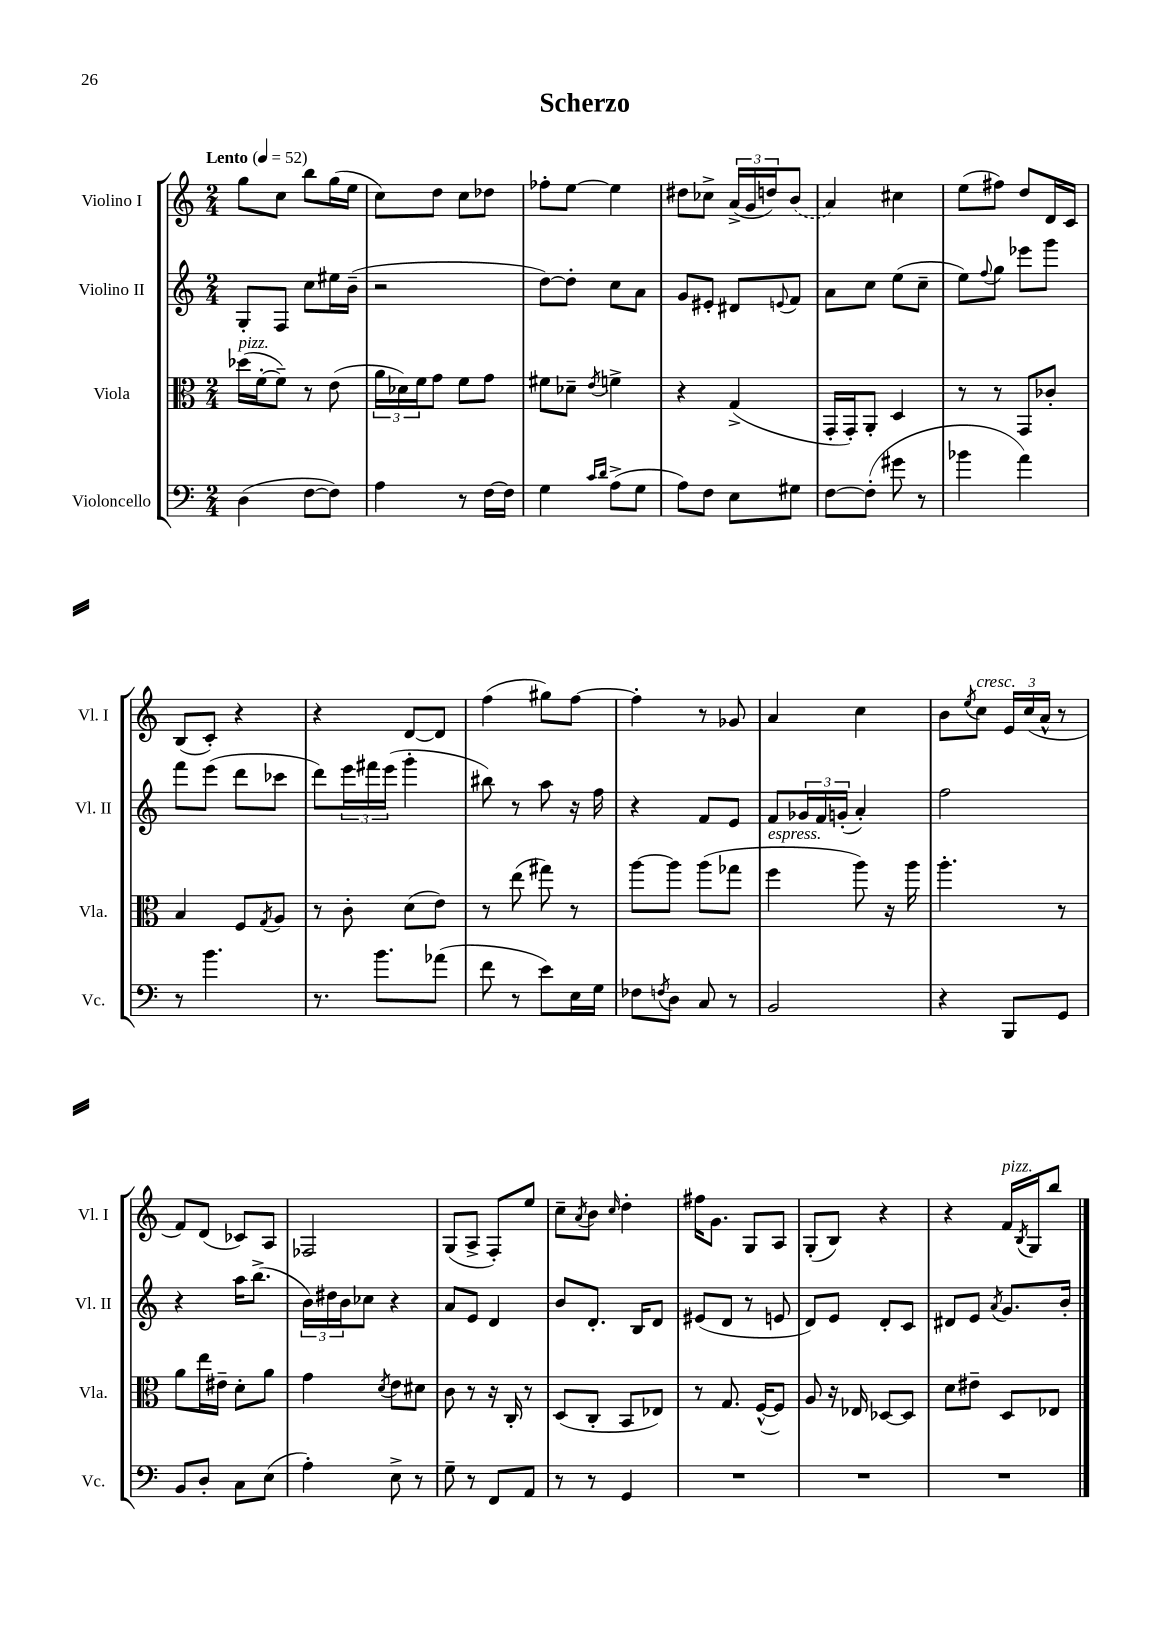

**kern	**kern	**kern	**kern
*part4	*part3	*part2	*part1
*staff4	*staff3	*staff2	*staff1
*I"Violoncello	*I"Viola	*I"Violino II	*I"Violino I
*I'Vc.	*I'Vla.	*I'Vl. II	*I'Vl. I
*clefF4	*clefC3	*clefG2	*clefG2
*k[]	*k[]	*k[]	*k[]
*M2/4	*M2/4	*M2/4	*M2/4
*MM52	*MM52	*MM52	*MM52
=1	=1	=1	=1
!	!	!	!LO:TX:a:B:t=Lento
!	!LO:TX:a:i:t=pizz.	!	!
(4D\	(16dd-X\LL	8G'/L	8gg\L
.	[16f'\J	.	.
.	8f~\J])	8F/J	8cc\J
[8F\L	8r	8cc\L	8bb\L
8F\J])	(8e\	16ee#X\L	(16gg\L
.	.	(16b~\JJ	16ee\JJ
=2	=2	=2	=2
4A\	24a\LL	2r	8cc\L)
.	24d-X\)	.	.
.	24f\J	.	.
.	8g\J	.	8dd\J
8r	8f\L	.	8cc\L
[16F\LL	8g\J	.	8dd-X\J
16F\JJ]	.	.	.
=3	=3	=3	=3
4G\	8f#X\L	[8dd\L)	8ff-X'\L
.	8d-X~\J	8dd'\J]	[8ee\J
16qqc/LL	.	.	.
16qqd/JJ	8qe/	.	.
(8A^\L	4fn^\	8cc\L	4ee\]
8G\J	.	8a\J	.
=4	=4	=4	=4
8A\L)	4r	8g/L	8dd#X\L
8F\J	.	8e#X'/J	8cc-X^\J
8E\L	(4G^/	8d#X/L	(24a^/LL
.	.	.	24g/
.	.	.	24ddn/J)
.	.	8qqen/	.
8G#X\J	.	8f/J	(8b/J
=5	=5	=5	=5
[8F\L	16GG'/LL	8a\L	4a/)
.	16GG'/J)	.	.
(8F'\J]	8AA'/J	8cc\J	.
8g#X\	4D/	(8ee\L	4cc#X\
8r	.	8cc~\J	.
=6	=6	=6	=6
4b-X\	8r	8ee\L)	(8ee\L
.	.	8qqff/	.
.	8r	8gg\J	8ff#X\J)
4a\)	8GG/L	8eee-X\L	8dd/L
.	8c-X'/J	8ggg\J	16d/L
.	.	.	16c/JJ
!!LO:LB:g=z
=7	=7	=7	=7
8r	4B/	8fff\L	(8B/L
4.b\	.	(8eee\J	8c'/J)
.	8F/L	8ddd\L	4r
.	8qG/	.	.
.	8A/J	8ccc-X\J	.
=8	=8	=8	=8
8.r	8r	8ddd\L)	4r
.	8c'\	24eee\L	.
.	.	24fff#X\	.
8.b\L	.	.	.
.	.	(24eee\JJ	.
.	(8d\L	4ggg'\	[8d/L
(8a-X\J	8e\J)	.	8d/J]
=9	=9	=9	=9
8f\	8r	8bb#X\)	(4ff\
8r	(8ee\	8r	.
8e\L)	8gg#X\)	8aa\	8gg#X\L)
16E\L	8r	16r	[8ff\J
16G\JJ	.	16ff\	.
=10	=10	=10	=10
8F-X\L	[8aa\L	4r	4ff'\]
8qFn/	.	.	.
8D\J	8aa\J]	.	.
8C/	(8aa\L	8f/L	8r
8r	8gg-X\J	8e/J	8g-X/
=11	=11	=11	=11
!	!LO:TX:a:i:t=espress.	!	!
2BB/	4ff\	8f/L	4a/
.	.	24g-X/L	.
.	.	24f/	.
.	.	(24gn'/JJ	.
.	8aa\)	4a'/)	4cc\
.	16r	.	.
.	16aa\	.	.
=12	=12	=12	=12
4r	4.aa'\	2ff\	8b\L
.	.	.	8qee/
!	!	!	!LO:TX:a:i:t=cresc.
.	.	.	8cc\J
8BBB/L	.	.	24e/LL
.	.	.	(24cc/
.	.	.	24a^^/JJ
8GG/J	8r	.	8r
!!LO:LB:g=z
=13	=13	=13	=13
8BB/L	8a\L	4r	8f/L)
8D'/J	16ee\L	.	(8d/J
.	16e#X~\JJ	.	.
8C\L	8d'\L	16aa\KL	8c-X/L)
.	.	(8.bb^\J	.
(8E\J	8a\J	.	8A/J
=14	=14	=14	=14
4A'\)	4g\	24b\LL)	2F-X/
.	.	24dd#X\	.
.	.	24b\J	.
.	.	8cc-X\J	.
.	8qd/	.	.
8E^\	8e\L	4r	.
8r	8d#X\J	.	.
=15	=15	=15	=15
8G~\	8c\	8a/L	(8G/L
8r	8r	8e/J	8A^/J
8FF/L	16r	4d/	8F'/L)
.	16C'/	.	.
8AA/J	8r	.	8ee/J
=16	=16	=16	=16
8r	(8D/L	8b/L	8cc~\L
.	.	.	8qa/
8r	8C'/J	8.d'/J	8b\J
.	.	.	16qqcc/
4GG/	8BB/L	.	4dd'\
.	.	16B/KL	.
.	8E-X/J)	8d/J	.
=17	=17	=17	=17
2r	8r	(8e#X/L	16ff#X\KL
.	.	.	8.g\J
.	8.G/	8d/J	.
.	.	8r	8G/L
.	([16F^^/KL	.	.
.	8F/J])	8en/	8A/J
=18	=18	=18	=18
2r	8A/	8d/L)	(8G'/L
.	16r	8e/J	8B/J)
.	16E-X/	.	.
.	[8D-X/L	8d'/L	4r
.	8D-/J]	8c/J	.
=19	=19	=19	=19
2r	8d\L	8d#X/L	4r
.	8e#X~\J	8e/J	.
.	.	8qa/	.
!	!	!	!LO:TX:a:i:t=pizz.
.	8D/L	8.g/L	16f/LL
.	.	.	8qB/
.	.	.	16G/J
.	8E-X/J	.	8bb/J
.	.	16b'/Jk	.
==	==	==	==
*-	*-	*-	*-
